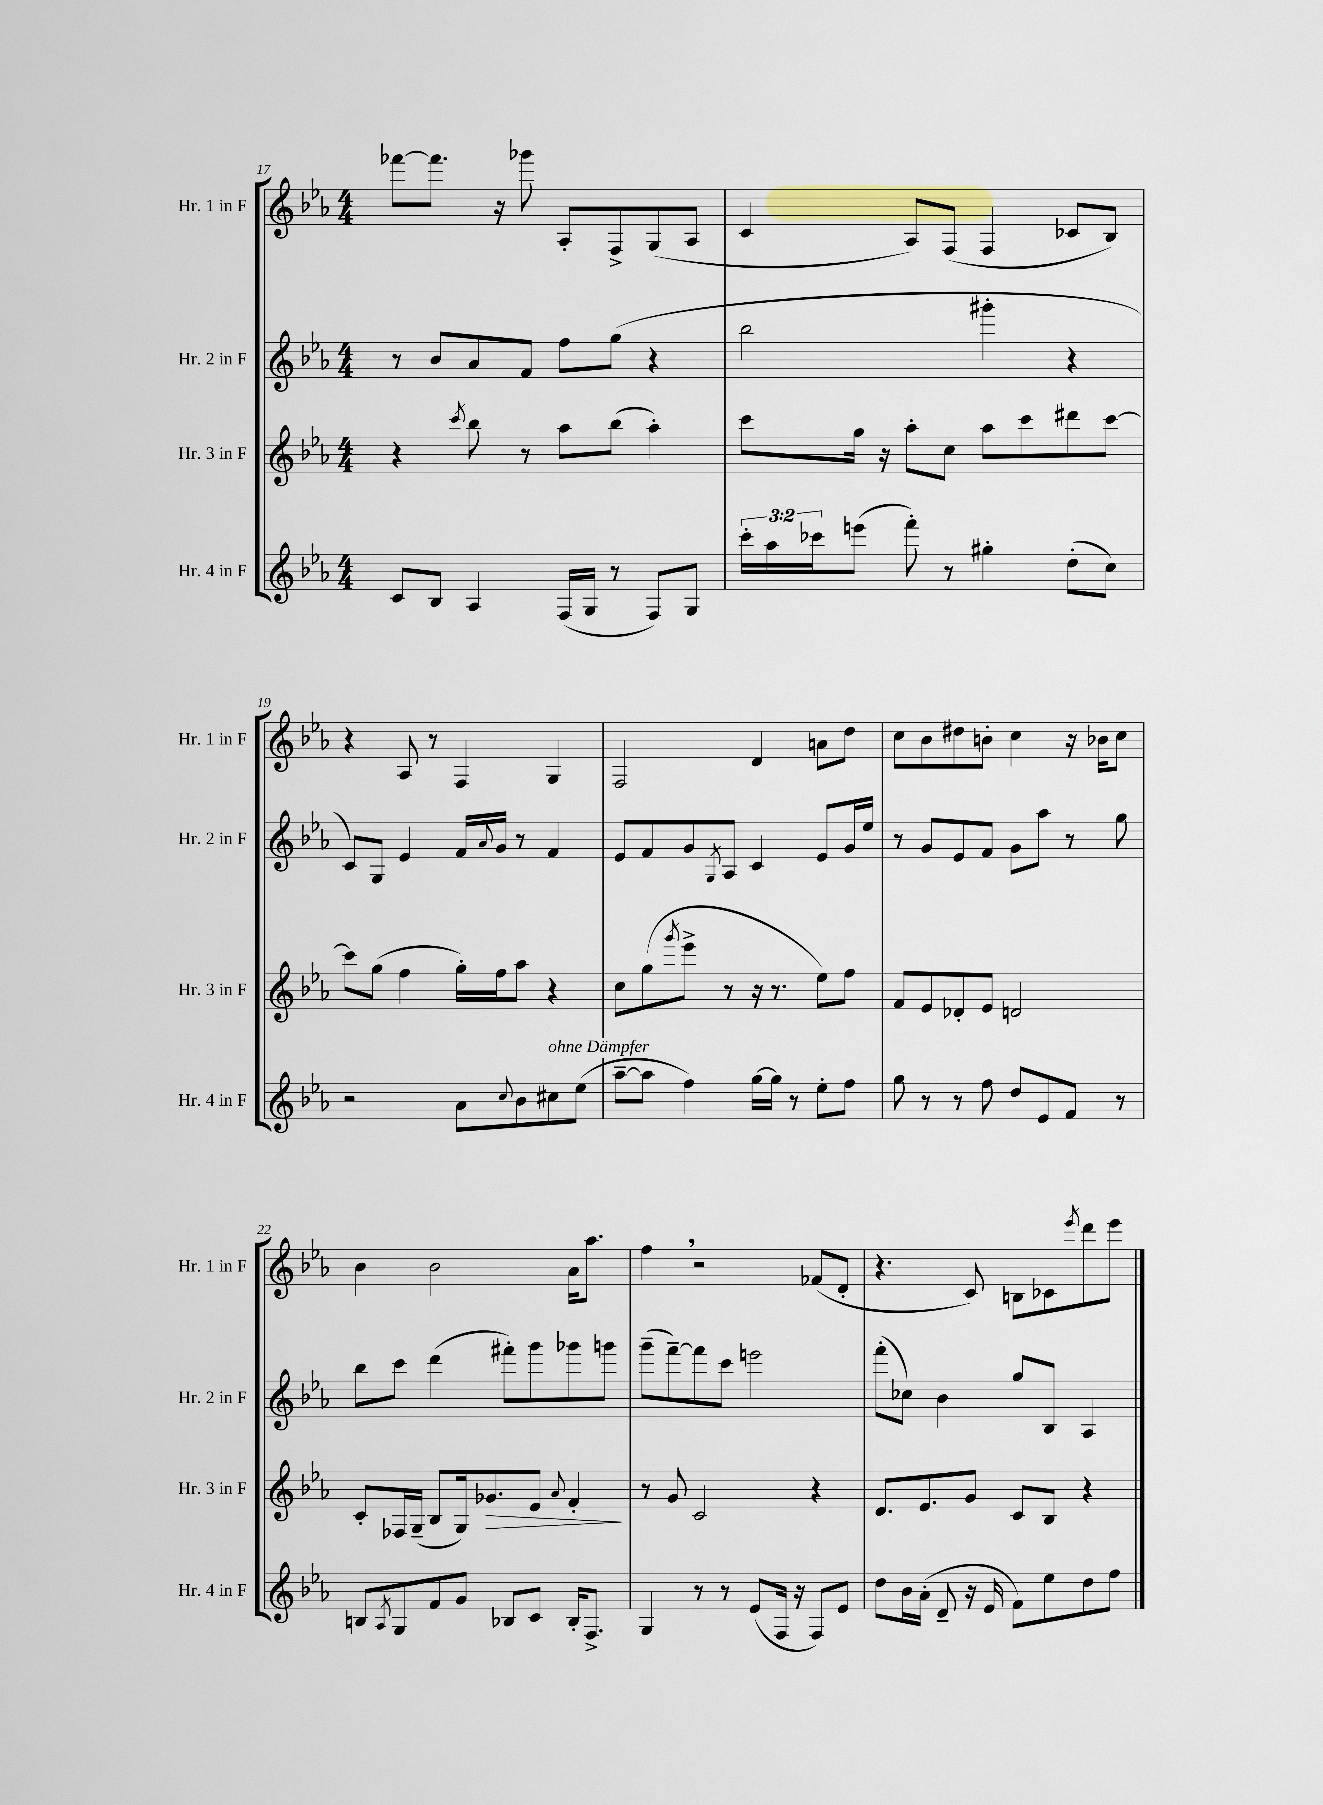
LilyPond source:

<<
\new StaffGroup <<
\new Staff = "s0" \with { instrumentName = "Hr. 1 in F" shortInstrumentName = "Hr. 1 in F" } {
    \clef treble \key ees \major \numericTimeSignature \time 4/4
    fes'''8~ fes'''8. r16 ges'''8 aes8-. f8-> g8( aes8 |
    c'4 aes8) f8( f4 ces'8 bes8) |
    r4 aes8 r8 f4 g4 |
    f2 d'4 a'8 d''8 |
    c''8 bes'8 dis''8 b'8-. c''4 r16 bes'16 c''8 |
    bes'4 bes'2 aes'16 aes''8. |
    f''4 \breathe r2 fes'8( d'8-. |
    r4. c'8) b8 ces'8 \acciaccatura { ees'''8 } d'''8 ees'''8 \bar "|." |
}
\new Staff = "s1" \with { instrumentName = "Hr. 2 in F" shortInstrumentName = "Hr. 2 in F" } {
    \clef treble \key ees \major \numericTimeSignature \time 4/4
    r8 bes'8 aes'8 f'8 f''8 g''8( r4 |
    bes''2 gis'''4-. r4 |
    c'8) g8 ees'4 f'16 \appoggiatura { aes'8 } g'16 r8 f'4 |
    ees'8 f'8 g'8 \acciaccatura { g8 } aes8 c'4 ees'8 g'16 ees''16 |
    r8 g'8 ees'8 f'8 g'8 aes''8 r8 g''8 |
    bes''8 c'''8 d'''4( fis'''8-.) g'''8 ges'''8 g'''8 |
    g'''8--( f'''8~--) f'''8 c'''8 e'''2 |
    f'''8-.( ces''8) bes'4 g''8 bes8 aes4 \bar "|." |
}
\new Staff = "s2" \with { instrumentName = "Hr. 3 in F" shortInstrumentName = "Hr. 3 in F" } {
    \clef treble \key ees \major \numericTimeSignature \time 4/4
    r4 \acciaccatura { c'''8 } bes''8 r8 aes''8 bes''8( aes''4-.) |
    c'''8 g''16 r16 aes''8-. c''8 aes''8 c'''8 dis'''8 c'''8~ |
    c'''8 g''8( f''4 g''16-.) f''16 aes''8 r4 |
    c''8 g''8( \acciaccatura { g'''8 } ees'''8-> r8 r16 r8. ees''8) f''8 |
    f'8 ees'8 des'8-. ees'8 d'2 |
    c'8-. fes16 g16--( bes8 g16) ges'8.\> ees'8 \appoggiatura { aes'8 } f'4-.\! |
    r8 g'8 c'2 r4 |
    d'8. ees'8. g'8 c'8 bes8 r4 \bar "|." |
}
\new Staff = "s3" \with { instrumentName = "Hr. 4 in F" shortInstrumentName = "Hr. 4 in F" } {
    \clef treble \key ees \major \numericTimeSignature \time 4/4 \override Staff.TupletNumber.text = #tuplet-number::calc-fraction-text
    c'8 bes8 aes4 f16( g16 r8 f8) g8 |
    \tuplet 3/2 { c'''16-. aes''16 ces'''16 } e'''8( f'''8-.) r8 gis''4-. d''8-.( c''8) |
    r2 aes'8 \appoggiatura { c''8 } bes'8 cis''8^\markup { \italic "ohne Dämpfer" } ees''8( |
    aes''8~-- aes''8 f''4) g''16~ g''16 r8 ees''8-. f''8 |
    g''8 r8 r8 f''8 d''8 ees'8 f'8 r8 |
    b8 \acciaccatura { aes8 } g8 f'8 g'8 bes8 c'8 bes16-. f8.-> |
    g4 r8 r8 ees'8( f16 r16 f8) ees'8 |
    d''8 bes'16 aes'16-.( d'8-- r16 ees'16 f'8) ees''8 d''8 f''8 \bar "|." |
}
>>
>>
\layout { \context { \Score currentBarNumber = #17 } }
